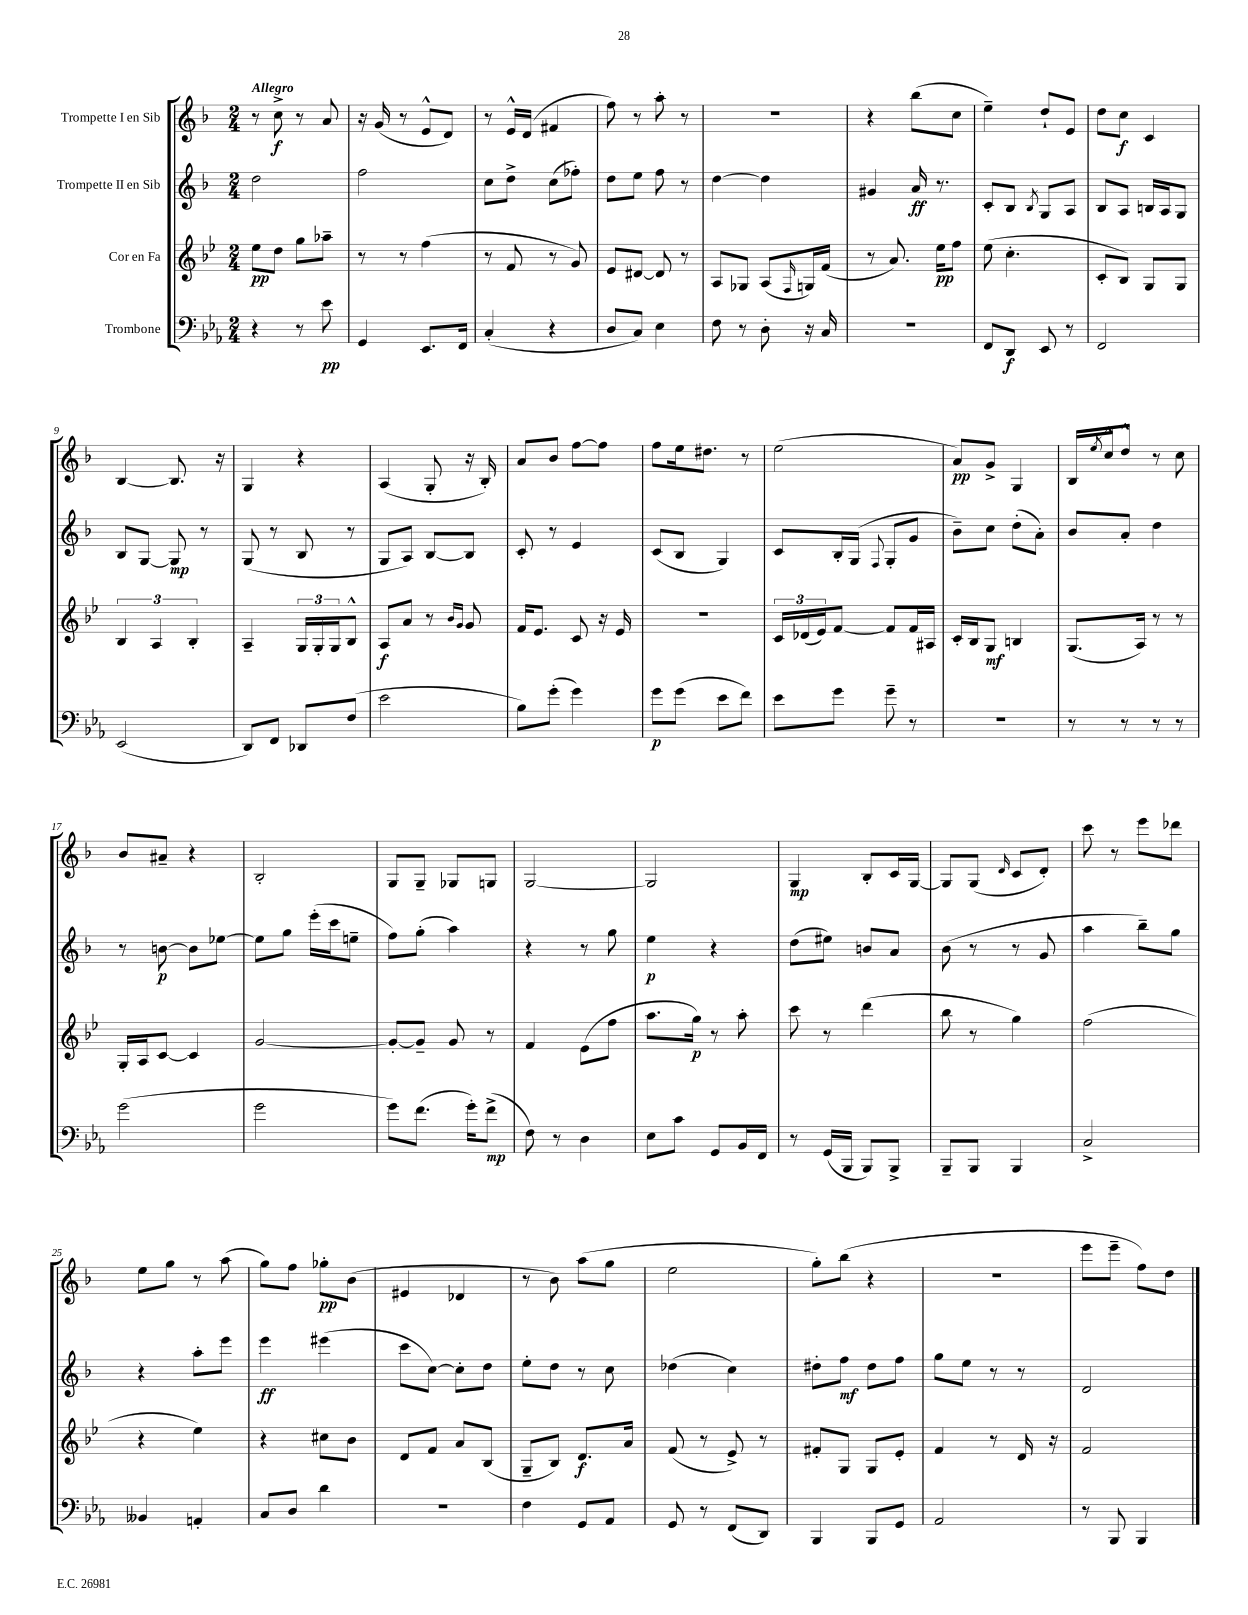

**kern	**kern	**kern	**kern
*staff4	*staff3	*staff2	*staff1
*clefF4	*clefG2	*clefG2	*clefG2
*k[b-e-a-]	*k[b-e-]	*k[b-]	*k[b-]
*M2/4	*M2/4	*M2/4	*M2/4
4r	8ee-	2dd	8r
.	8dd	.	8cc^
8r	8gg	.	8r
8e-	8aa-~	.	8a
=	=	=	=
4GG	8r	2ff	16r
.	.	.	(16g
.	8r	.	8r
8.EE-	(4ff	.	8e^^
.	.	.	8d)
16FF	.	.	.
=	=	=	=
(4C'	8r	8cc	8r
.	8f	8dd^	16e^^
.	.	.	(16d
4r	8r	(8cc	4f#
.	8g)	8ff-')	.
=	=	=	=
8D	8e-	8dd	8ff)
8C)	[8d#	8ee	8r
4E-	8d#]	8ff	8aa'
.	8r	8r	8r
=	=	=	=
8F	8A	[4dd	2r
8r	8G-	.	.
8D'	(8A	4dd]	.
.	16qqF	.	.
16r	16G)	.	.
16C	(16f	.	.
=	=	=	=
2r	8r	4g#	4r
.	8.a)	.	.
.	.	16a	(8bb-
.	16ee-	8.r	.
.	8ff	.	8cc
=	=	=	=
8FF	(8ee-	8c'	4ee~)
8DD	4.cc'	8B-	.
.	.	8qB-	.
8EE-	.	8G	8dd`
8r	.	8A	8e
=	=	=	=
2FF	8c'	8B-	8dd
.	8B-)	8A	8cc
.	8G	16B	4c
.	.	16A	.
.	8G	8G	.
=	=	=	=
(2EE-	6B-	8B-	[4B-
.	.	[8G	.
.	6A	.	.
.	.	8G]	8.B-]
.	6B-'	.	.
.	.	8r	.
.	.	.	16r
=	=	=	=
8DD)	4A~	(8G	4G
8FF	.	8r	.
8DD-	24G	8B-	4r
.	24G'	.	.
.	24G	.	.
(8F	8B-^^	8r	.
=	=	=	=
2e-	8A	8G	(4A
.	8a	8A)	.
.	8r	[8B-	8G'
.	16qqb-	.	.
.	16qqg	.	.
.	8g	8B-]	16r
.	.	.	16B-')
=	=	=	=
8B-)	16f	8c'	8a
.	8.e-	.	.
(8g'	.	8r	8b-
4g)	8c	4e	[8ff
.	16r	.	8ff]
.	16e-	.	.
=	=	=	=
8g	2r	(8c	8ff
(8g	.	8B-	16ee
.	.	.	8.dd#
8e-	.	4G)	.
8f)	.	.	8r
=	=	=	=
8e-	24c	8c	(2ee
.	(24d-	.	.
.	24e-)	.	.
8g	[8f	16B-'	.
.	.	(16G	.
.	.	8qqF	.
8g~	8f]	8G'	.
8r	16f	8g	.
.	16A#	.	.
=	=	=	=
2r	16c'	8b-~)	8a)
.	16B-	.	.
.	8G	8cc	8g^
.	4B	(8dd'	4G
.	.	8a')	.
=	=	=	=
8r	(8.G	8b-	16B-
.	.	.	8qee
.	.	.	16cc^^
8r	.	8a'	8dd^^
.	16A)	.	.
8r	8r	4dd	8r
8r	8r	.	8cc
=	=	=	=
(2g	16G'	8r	8b-
.	16A	.	.
.	[8c	[8b	8a#~
.	4c]	8b]	4r
.	.	[8ee-	.
=	=	=	=
2g	[2g	8ee-]	2B-'
.	.	8gg	.
.	.	(16eee'	.
.	.	16ccc	.
.	.	8ee~	.
=	=	=	=
8g)	8g'_	8ff)	8G
(8.f	8g~]	(8gg'	8G~
.	8g	4aa)	8G-
16g')	.	.	.
(8f^	8r	.	8G
=	=	=	=
8F)	4f	4r	[2G
8r	.	.	.
4D	(8e-	8r	.
.	8ff	8gg	.
=	=	=	=
8E-	8.aa	4ee	2G]
8c	.	.	.
.	16gg)	.	.
8GG	8r	4r	.
16BB-	8aa'	.	.
16FF	.	.	.
=	=	=	=
8r	8ccc	(8dd	4G
(16GG	8r	8ee#)	.
16BBB-	.	.	.
8BBB-)	(4ddd	8b	8B-'
8BBB-^	.	8a	16c
.	.	.	[16G
=	=	=	=
8BBB-~	8bb-	(8b-	8G]
8BBB-	8r	8r	(8G
.	.	.	16qqd
4BBB-	4gg)	8r	8c
.	.	8g	8d')
=	=	=	=
2C^	(2ff	4aa	8ccc
.	.	.	8r
.	.	8bb-~)	8eee
.	.	8gg	8ddd-
=	=	=	=
4BB--	4r	4r	8ee
.	.	.	8gg
4AA'	4ee-)	8aa'	8r
.	.	8eee	(8aa
=	=	=	=
8C	4r	4eee	8gg)
8D	.	.	8ff
4d	8cc#	(4eee#	8gg-'
.	8b-	.	(8b-
=	=	=	=
2r	8d	8ccc	4e#
.	8f	[8cc)	.
.	8a	8cc']	4d-
.	(8B-	8dd	.
=	=	=	=
4F	8G~	8ee'	8r
.	8B-)	8dd	8b-)
8GG	8.d	8r	(8aa
8AA-	.	8cc	8gg
.	16a	.	.
=	=	=	=
8GG	(8f	(4dd-	2ee
8r	8r	.	.
(8FF	8e-^)	4cc)	.
8DD)	8r	.	.
=	=	=	=
4BBB-	8f#'	8dd#'	8gg')
.	8G	8ff	(8bb-
8BBB-	8G	8dd#	4r
8GG	8e-'	8ff	.
=	=	=	=
2AA-	4f	8gg	2r
.	.	8ee	.
.	8r	8r	.
.	16d	8r	.
.	16r	.	.
=	=	=	=
8r	2f	2d	8eee
8BBB-	.	.	8eee~
4BBB-	.	.	8ff)
.	.	.	8dd
==	==	==	==
*-	*-	*-	*-
